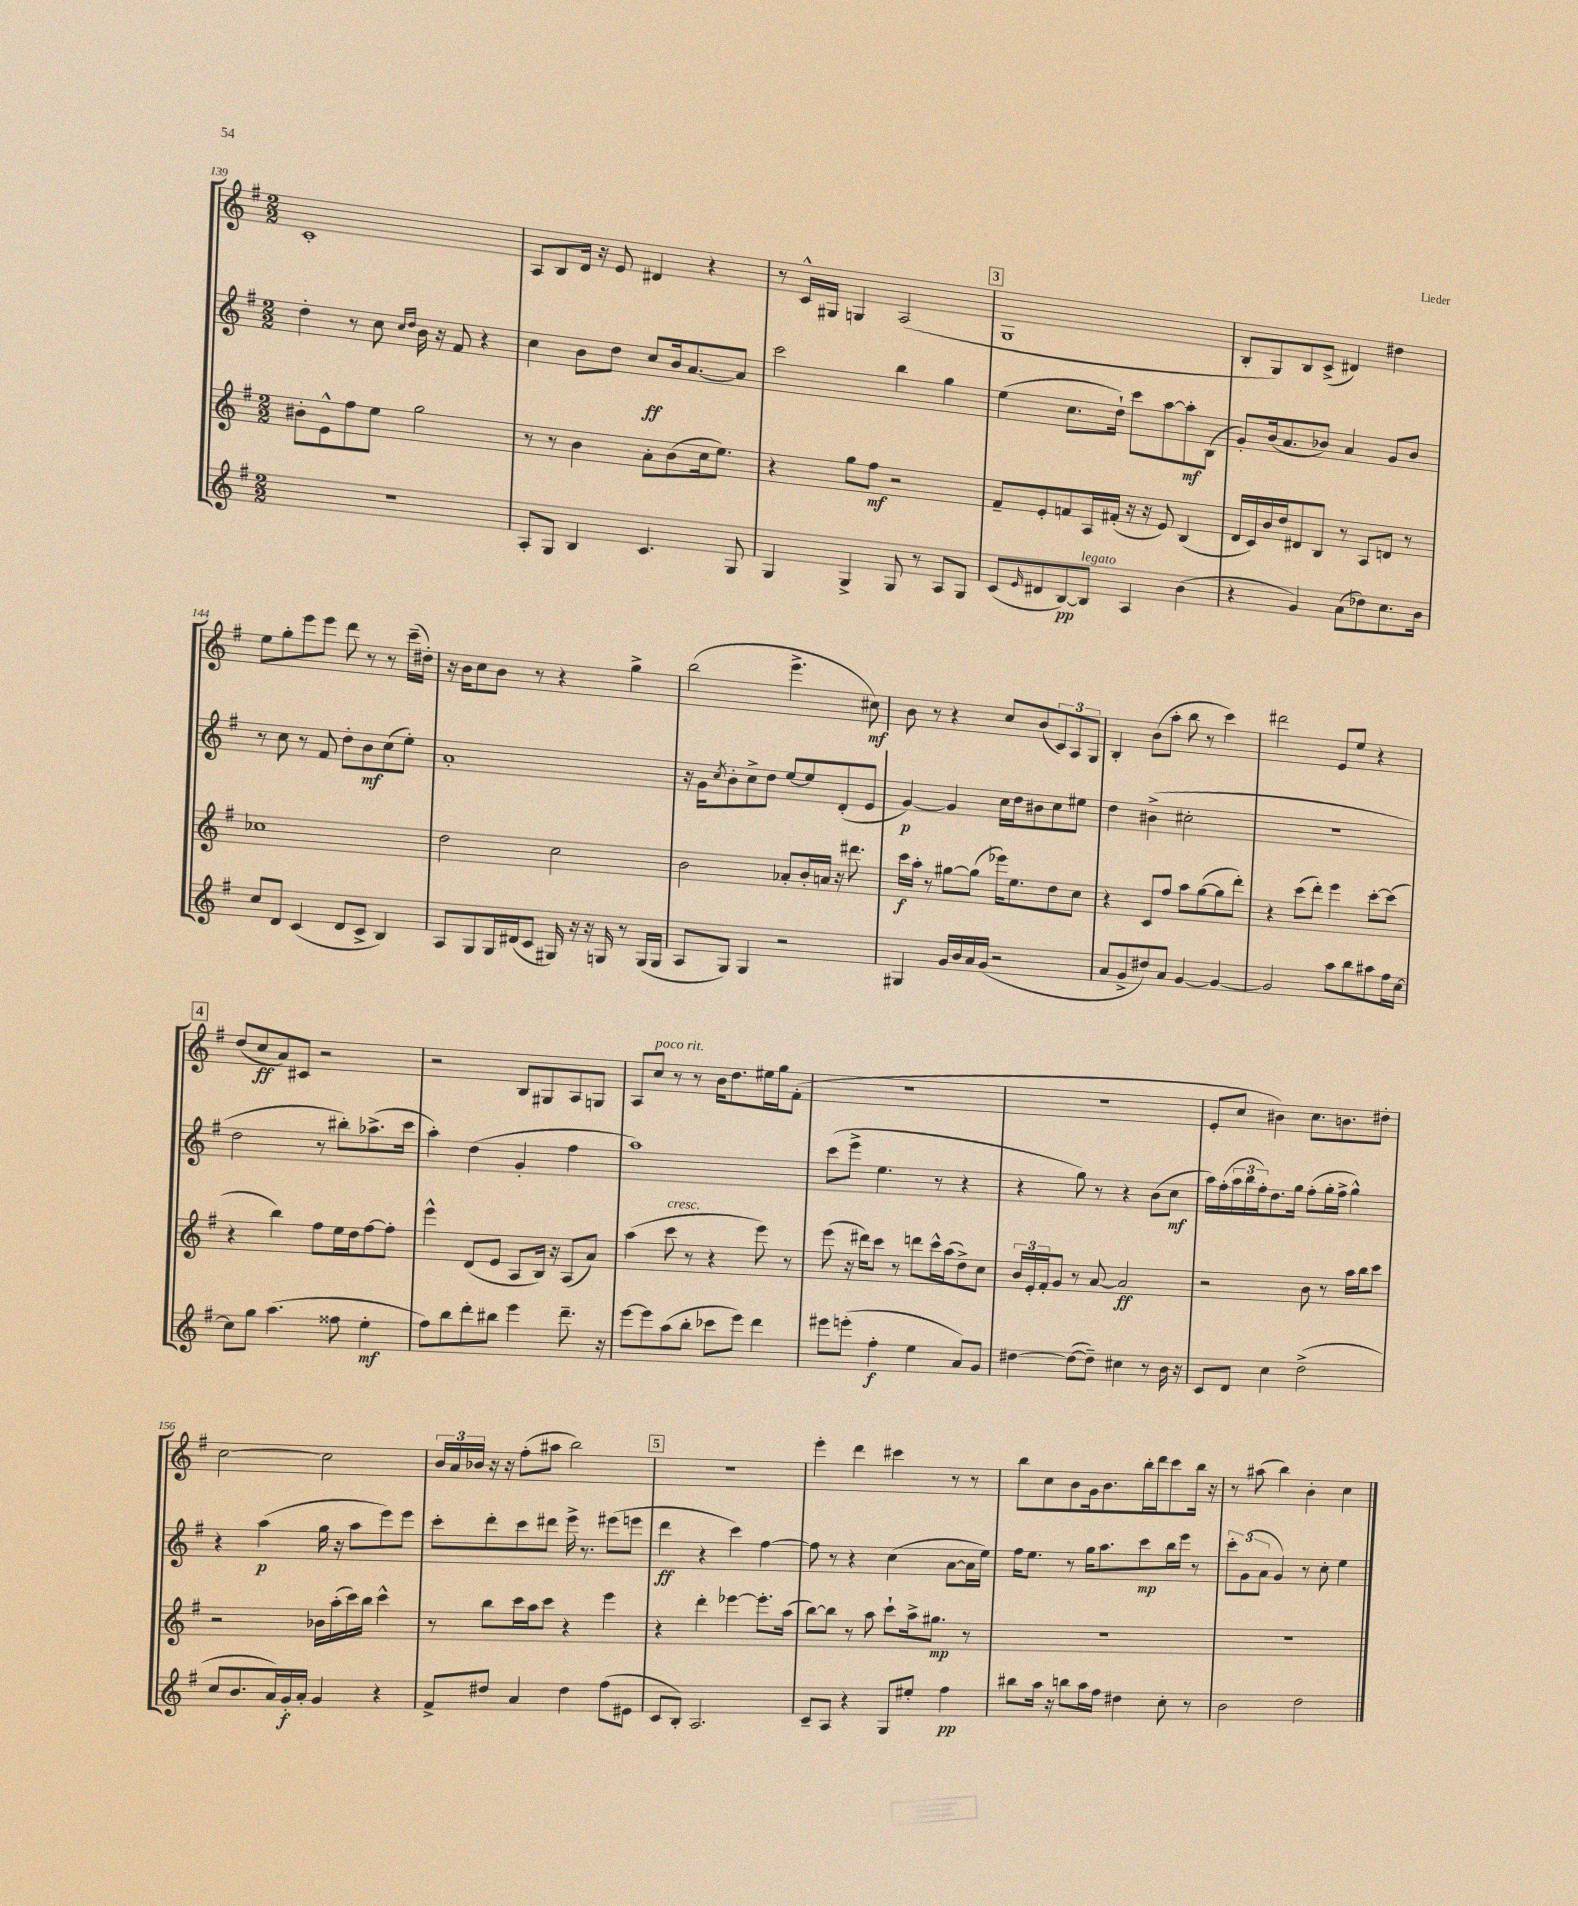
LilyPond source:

<<
\new StaffGroup <<
\new Staff = "s0" {
    \clef treble \key g \major \numericTimeSignature \time 2/2
    c'1-. |
    a8 b8 d'16 r16 e'8 dis'4 r4 |
    r8 c'16-^ gis16 g4 a2( |
    \mark \markup { \box "3" } g1 |
    b8-. g8) b8 c'8->( dis'4) dis''4 |
    e''8 g''8-. e'''8 e'''8 d'''8 r8 r8 c'''16--( dis''16-.) |
    r16 b'16 c''8 b'8 r8 r4 g''4-> |
    b''2( e'''4.-> cis''8\mf) |
    b'8 r8 r4 c''8 b'8( \tuplet 3/2 { c'8) a8 g8 } |
    b4-. b'8( a''8-. b''8 r8 c'''4) |
    dis'''2 e'8 e''8 r4 |
    \mark \markup { \box "4" } d''8( c''8\ff a'8) cis'8 r2 |
    r2 b8 gis8 a8 g8 |
    a8 c''8^\markup { \italic "poco rit." } r8 r8 b'16 d''8. eis''16 g''16 fis'8-.( |
    r1 |
    R1 |
    e'8-. c''8 bis'4) c''8. b'8. dis''8-. |
    c''2~ c''2 |
    \tuplet 3/2 { b'16 a'16 bes'16 } r16 r16 fis''8-.( ais''8 b''2) |
    \mark \markup { \box "5" } R1 |
    e'''4-. d'''4 cis'''4 r8 r8 |
    b''8 c''8 b'8 g'16 b'8. b''16-. d'''16 c'''8 b''16 r16 |
    r8 ais''8( b''4) b'4-. c''4 \bar "|." |
}
\new Staff = "s1" {
    \clef treble \key g \major \numericTimeSignature \time 2/2
    d''4-. r8 c''8 \grace { c''16 d''16 } b'16 r16 fis'8 r4 |
    c''4 b'8 d''8 c''8\ff b'16 a'8.~ a'8 |
    c'''2 b''4 g''4 |
    \mark \markup { \box "3" } e''4( c''8. d''16-!) c'''8 a''8~ a''8-.\mf b8( |
    g'8-.) b'16( a'8. bes'8) a'4 g'8 bes'8 |
    r8 c''8 r8 fis'8 d''8-. b'8\mf c''8( e''8-.) |
    a'1-. |
    r16 g'16 \acciaccatura { c''8 } b'8-. c''8-> d''8 e''8~ e''8 d'8-.( e'8 |
    g'4~\p) g'4 c''16 d''16 bis'8 c''8 eis''8 |
    d''4 bis'4->( cis''2-. |
    R1 |
    \mark \markup { \box "4" } d''2 r8 bis''8-.) aes''8.->( c'''16 |
    a''4-.) d''4( g'4-. fis''4 |
    a''1) |
    c'''8( e'''8-> e''4. r8 r4 |
    r4 g''8) r8 r4 b'8( c''8\mf |
    a''16) fis''16-.( \tuplet 3/2 { a''16 b''16 fis''16-.) } d''8. g''16 fis''8-.( g''16-. fis''16-> g''4-^) |
    r4 a''4\p( g''16 r16 a''8 e'''8) e'''8 |
    c'''8-. d'''8-. c'''8 dis'''8 e'''16-> r8. eis'''8( e'''8 |
    \mark \markup { \box "5" } d'''4\ff r4 c'''4) fis''4~ |
    fis''8 r8 r4 c''4( a'8~ a'16 e''16) |
    fis''16 e''8. r8 g''16 a''8. c'''8\mp b''16 e'''16 r8 |
    \tuplet 3/2 { c'''8-. g'8( a'8 } g'4) r8 c''8-. e''4 \bar "|." |
}
\new Staff = "s2" {
    \clef treble \key g \major \numericTimeSignature \time 2/2
    bis'8-. e'8-^ fis''8 e''8 g''2 |
    r8 r8 b'4 a'8-. b'8( c''16 e''8.) |
    r4 g''8 fis''8\mf r2 |
    \mark \markup { \box "3" } fis'8-- e'8-. f'8 a16 fis'16-.( r16 r16 e'8) b4( |
    d'16 c'16) b'16 d''16 dis'8 b8 r8 a8 d'8 r8 |
    ces''1 |
    d''2 c''2 |
    b'2 aes'8-. b'16-. a'16 r16 dis'''8. |
    c'''16\f a''16-. r8 gis''8~ gis''8( ees'''16) e''8. d''8 c''8 |
    r4 c'8 fis''8 a''8 g''8~( g''8 d'''8-.) |
    r4 c'''8( d'''8-.) e'''4 c'''8~-. c'''8( |
    \mark \markup { \box "4" } r4 b''4) fis''8 e''16 d''16 fis''8~ fis''8-. |
    e'''4-^ d'8( e'8 a8 b16) r16 a8( a'8) |
    a''4( c'''8^\markup { \italic "cresc." } r8 r4 e'''8) r8 |
    e'''8( r16 dis'''16) c'''8 r8 d'''8 c'''16-^ a''16( d''8->) c''8 |
    \tuplet 3/2 { b'16 e'16-. fis'16-. } g'8 r8 a'8~ a'2\ff |
    r2 b'8 r8 a''16 b''16 c'''8 |
    r2 bes'16 a''16-.( c'''16) b''16 c'''4-^ |
    r8 b''8 c'''16 a''16 c'''8 r4 e'''4 |
    \mark \markup { \box "5" } r4 d'''4-. ees'''4~ ees'''8.-. a''16( |
    b''8~) b''8 r8 a''8 c'''8-! a''16-> gis''8.\mp r8 |
    R1 |
    R1 \bar "|." |
}
\new Staff = "s3" {
    \clef treble \key g \major \numericTimeSignature \time 2/2
    R1 |
    a8-. g8 b4 c'4. g8 |
    g4 g4-> g8 r8 a8 g8 |
    \mark \markup { \box "3" } c'8( \grace { e'16 } dis'8 b8~\pp) b8^\markup { \italic "legato" } a4 b'4( |
    r4 g'4) a'8( des''8) c''8. b'16 |
    c''8 d'8 c'4( d'8 c'8-> b4) |
    a8 g8 g16 dis'16( c'8 gis16) r16 r16 g16 r8 g16( g16 |
    a8 g8) g4 r2 |
    gis4 g'16 b'16 a'16 g'16( r2 |
    a'8 g'8-> dis''8) a'8 g'4~ g'4~ |
    g'2 a''8 b''8 ais''8 fis''16 c''16~ |
    \mark \markup { \box "4" } c''8 g''8 a''4.( fisis''8 e''4-.\mf |
    fis''8) b''8 d'''8-. bis''8 e'''4 d'''8.-- r16 |
    e'''8~ e'''8 a''8( b''8-. ces'''8 e'''8) d'''4 |
    eis'''8 e'''8-.( fis''4-.\f e''4 a'8) g'8 |
    dis''4~ dis''8~( dis''8--) cis''4 r8 b'16 r16 |
    c'8 d'8 c''4 d''2->( |
    c''8 b'8. a'16) g'16-.\f a'16-. g'4 r4 |
    fis'8-> dis''8 a'4 dis''4 fis''8( eis'8 |
    \mark \markup { \box "5" } c'8 b8-.) a2. |
    c'8-- a8 r4 g8 eis''8-. fis''4\pp |
    bis''8 a''16 r16 b''8 a''16 fis''16 dis''4 c''8-. r8 |
    b'2 d''2 \bar "|." |
}
>>
>>
\layout { \context { \Score currentBarNumber = #139 } }
